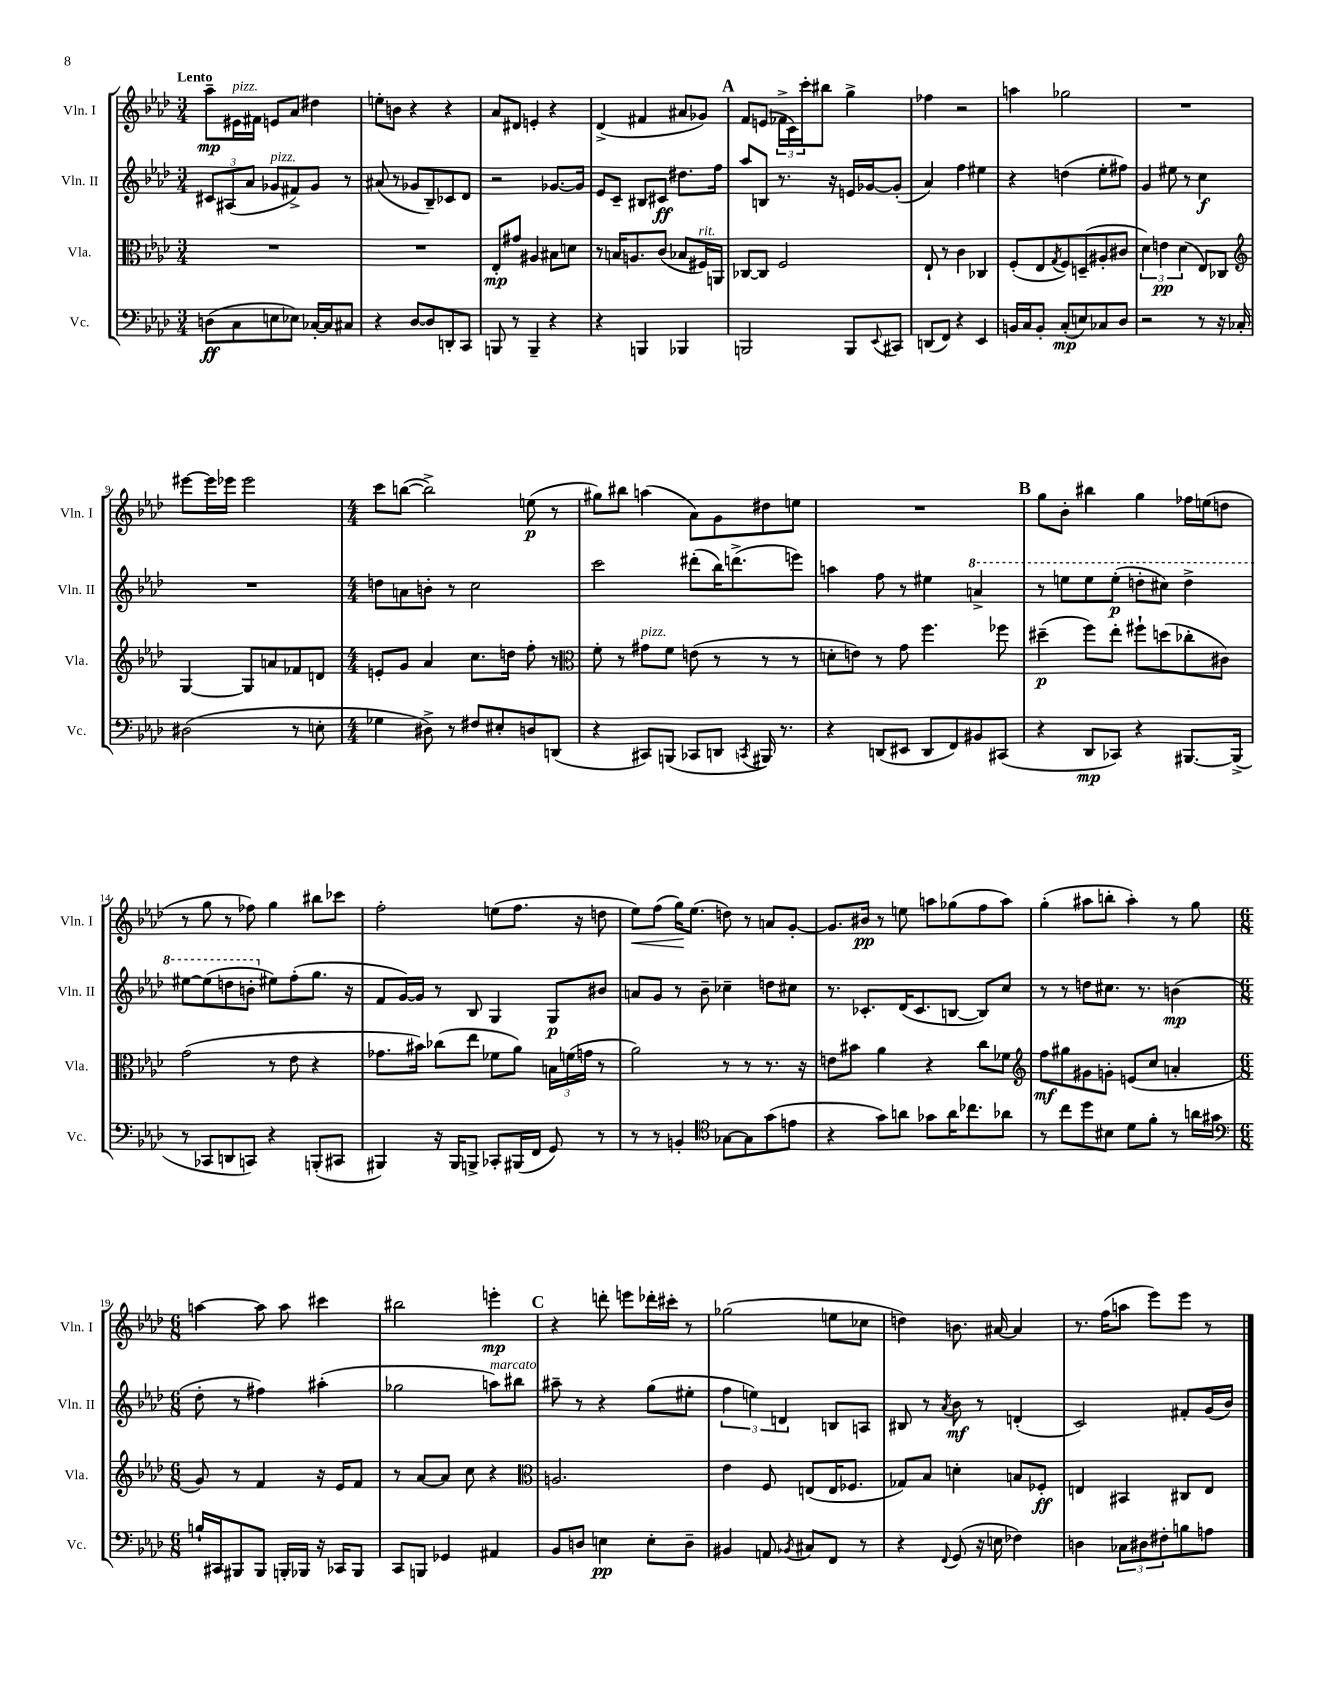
<<
\new StaffGroup <<
\new Staff = "s0" \with { instrumentName = "Vln. I" shortInstrumentName = "Vln. I" } {
    \clef treble \key aes \major \numericTimeSignature \time 3/4 \tempo "Lento"
    aes''8--\mp eis'16^\markup { \italic "pizz." } fis'16 e'8 aes'8 dis''4 |
    e''8-. b'8 r4 r4 |
    aes'8 dis'8 e'4-. r4 |
    des'4->( fis'4 ais'8 ges'8) |
    \mark \markup { \bold "A" } f'8 e'8( \tuplet 3/2 { fes'16-> c'16) c'''16-. } bis''8 g''4-> |
    fes''4 r2 |
    a''4 ges''2 |
    R2. |
    eis'''8~ eis'''16 ees'''16 ees'''2 |
    \numericTimeSignature \time 4/4 c'''8 b''8~( b''2->) e''8\p( r8 |
    gis''8) bis''8 a''4( aes'8) g'8 dis''8 e''8 |
    R1 |
    \mark \markup { \bold "B" } g''8 bes'8-. bis''4 g''4 fes''16 e''16( d''8 |
    r8 g''8 r8 fes''8) g''4 bis''8 ces'''8 |
    f''2-. e''8( f''8. r16 d''8 |
    ees''8\<) f''8( g''16\!) ees''8.( d''8) r8 a'8 g'8~-. |
    g'8. bis'16\pp r8 e''8 a''8 ges''8( f''8 a''8) |
    g''4-.( ais''8 b''8-. ais''4-.) r8 g''8 |
    \numericTimeSignature \time 6/8 a''4~ a''8 a''8 cis'''4 |
    bis''2 e'''4-.\mp |
    \mark \markup { \bold "C" } r4 d'''8-. e'''8 des'''16-. cis'''16-. r8 |
    ges''2( e''8 ces''8 |
    d''4) b'8. ais'16~ ais'4 |
    r8. f''16( a''8 ees'''8) ees'''8 r8 \bar "|." |
}
\new Staff = "s1" \with { instrumentName = "Vln. II" shortInstrumentName = "Vln. II" } {
    \clef treble \key aes \major \numericTimeSignature \time 3/4
    \tuplet 3/2 { cis'8 ais8( aes'8 } ges'8^\markup { \italic "pizz." } fis'8->) ges'8 r8 |
    ais'8( r8 ges'8 bes8--) ces'8 des'8 |
    r2 ges'8.~ ges'16 |
    ees'8 c'8-- bis8 cis'8\ff dis''8. f''16 |
    \mark \markup { \bold "A" } aes''8 b8 r8. r16 e'16 ges'16~ ges'8-.( |
    aes'4) f''4 eis''4 |
    r4 d''4( ees''8-. fis''8) |
    g'4 eis''8 r8 c''4\f |
    R2. |
    \numericTimeSignature \time 4/4 d''8 a'8 b'8-. r8 c''2 |
    c'''2 dis'''8-.( bes''16) d'''8.->( e'''8) |
    a''4 f''8 r8 eis''4 \ottava #1 a''!4-> |
    \mark \markup { \bold "B" } r8 e'''8 e'''8 e'''8-.\p( d'''8-. cis'''8) d'''4-> |
    eis'''8~ eis'''8( d'''8 b''8-. \ottava #0 eis''8) f''8-.( g''8. r16 |
    f'8 g'16~) g'16 r8 bes8 g4 g8\p bis'8 |
    a'8 g'8 r8 bes'8-- ces''4-- d''8 cis''8 |
    r8. ces'8.-. des'16( ces'8. b8~ b8) c''8 |
    r8 r8 d''8 cis''8. r8. b'4\mp( |
    \numericTimeSignature \time 6/8 des''8-. r8 fis''4) ais''4-.( |
    ges''2 a''8^\markup { \italic "marcato" }) bis''8 |
    \mark \markup { \bold "C" } ais''8-- r8 r4 g''8( eis''8-. |
    \tuplet 3/2 { f''4 e''4) d'4 } b8 a8 |
    bis8 r8 \acciaccatura { aes'8 } bes'8\mf r8 d'4-.( |
    c'2) fis'8-. g'16( bes'16) \bar "|." |
}
\new Staff = "s2" \with { instrumentName = "Vla." shortInstrumentName = "Vla." } {
    \clef alto \key aes \major \numericTimeSignature \time 3/4
    R2. |
    R2. |
    ees8-.\mp gis'8 ais4 bis8 d'8 |
    r8 b16 a8. c'8( bes8 fis16^\markup { \italic "rit." }) a,16 |
    \mark \markup { \bold "A" } ces8~ ces8 f2 |
    ees8-! r8 c'4 ces4 |
    f8-.( ees8 \acciaccatura { g8 } f8) d8--( ais8-. cis'8 |
    \tuplet 3/2 { des'4) e'4\pp des'4( } ees8) ces8 |
    \clef treble g4~ g8 a'8 fes'8 d'8 |
    \numericTimeSignature \time 4/4 e'8-. g'8 aes'4 c''8. d''16 f''8-. r8 |
    \clef alto f'8-. r8 gis'8^\markup { \italic "pizz." } f'8 e'8( r8 r8 r8 |
    d'8-. e'8) r8 g'8 f''4. fes''8 |
    \mark \markup { \bold "B" } dis''4--\p( f''8) ees''8-. fis''8-! d''8( ces''8-. cis'8) |
    g'2( r8 ees'8 r4 |
    ges'8. bis'16) ces''8( ees''8 fes'8 aes'8) \tuplet 3/2 { b16 f'16( g'16 } r8 |
    aes'2) r8 r8 r8. r16 |
    e'8 bis'8 aes'4 r4 c''8 fes'8 |
    \clef treble f''8\mf gis''8 gis'8 g'8-. e'8( c''8 a'4-. |
    \numericTimeSignature \time 6/8 g'8) r8 f'4 r16 ees'16 f'8 |
    r8 aes'8~ aes'8 c''8 r4 |
    \mark \markup { \bold "C" } \clef alto a2. |
    ees'4 f8 e8( e16 fes8. |
    ges8) bes8 d'4-. b8 fes8-.\ff |
    e4 bis,4 cis8 e8 \bar "|." |
}
\new Staff = "s3" \with { instrumentName = "Vc." shortInstrumentName = "Vc." } {
    \clef bass \key aes \major \numericTimeSignature \time 3/4
    d8\ff( c8 e8 ees8) ces16~-. ces16 cis8 |
    r4 des8~ des8 d,8-. c,8 |
    b,,8 r8 b,,4-- r4 |
    r4 b,,4 bes,,4 |
    \mark \markup { \bold "A" } b,,2 b,,8 \appoggiatura { ees,8 } cis,8 |
    d,8( f,8) r4 ees,4 |
    b,16 c16 b,8-. c8-.\mp( e8) ces8 des8 |
    r2 r8 r16 ces16-. |
    dis2( r8 e8-. |
    \numericTimeSignature \time 4/4 ges4 dis8->) r8 fis8 eis8-. d8 d,8( |
    r4 cis,8) b,,8( ces,8 d,8 \acciaccatura { c,8 } bis,,16) r8. |
    r4 d,8( eis,8 d,8 f,8) bis,8 cis,8( |
    \mark \markup { \bold "B" } r4 des,8\mp ces,8) r4 bis,,8.~ bis,,16->( |
    r8 ces,8 d,8 c,8) r4 b,,8-.( cis,8 |
    bis,,4) r16 bis,,16 b,,8-> ces,8-. bis,,16( f,16 g,8) r8 |
    r8 r8 b,4-. \clef tenor ges8~ ges8 g'8( e'8 |
    r4 g'8) a'8 ges'8 a'16 ces''8. aes'8 |
    r8 c''8 des''8 bis8 des'8 f'8-. r8 a'16 gis'16 |
    \numericTimeSignature \time 6/8 \clef bass b16-! cis,16 bis,,8 bis,,8 b,,16-. bes,,16 r16 ces,16 bes,,8 |
    c,8 b,,8 ges,4 ais,4 |
    \mark \markup { \bold "C" } bes,8 d8 e4\pp e8-. d8-- |
    bis,4 a,8 \acciaccatura { bes,8 } cis8 f,8 r8 |
    r4 \appoggiatura { f,8 } g,8( r16 e16 fes4) |
    d4 \tuplet 3/2 { ces8 dis8 fis8-. } b8 a8 \bar "|." |
}
>>
>>
